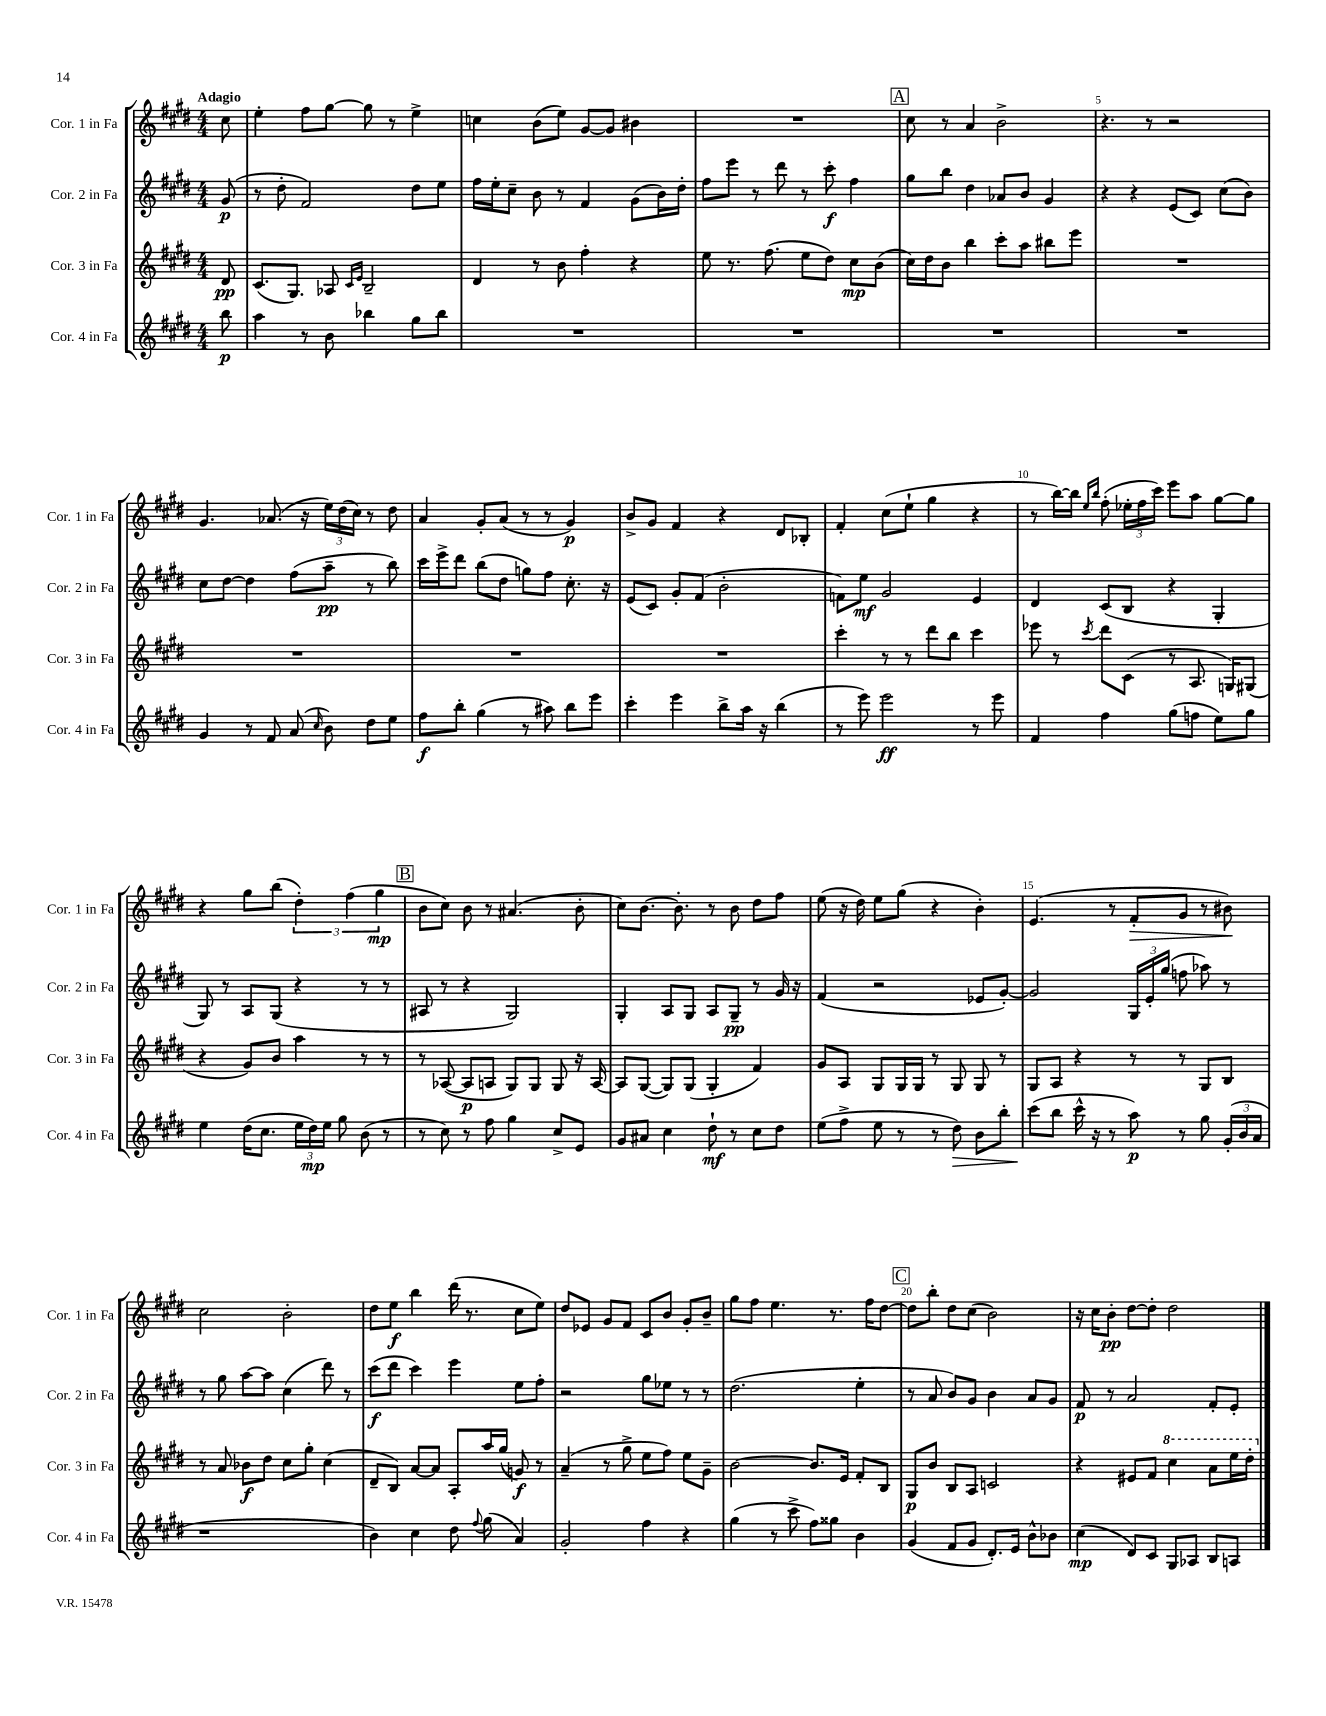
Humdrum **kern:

**kern	**kern	**kern	**kern
*staff4	*staff3	*staff2	*staff1
*clefG2	*clefG2	*clefG2	*clefG2
*k[f#c#g#d#]	*k[f#c#g#d#]	*k[f#c#g#d#]	*k[f#c#g#d#]
*M4/4	*M4/4	*M4/4	*M4/4
8bb	8d#	(8g#	8cc#
=	=	=	=
4aa	(8.c#	8r	4ee'
.	.	8dd#'	.
.	8.G#)	.	.
8r	.	2f#)	8ff#
8b	8A-	.	[8gg#
.	16qqc#	.	.
.	16qqe	.	.
4bb-	2B~	.	8gg#]
.	.	.	8r
8gg#	.	8dd#	4ee^
8bb-	.	8ee	.
=	=	=	=
1r	4d#	16ff#	4cc
.	.	16ee'	.
.	.	8cc#~	.
.	8r	8b	(8b
.	8b	8r	8ee)
.	4ff#'	4f#	[8g#
.	.	.	8g#]
.	4r	(8g#	4b#
.	.	16b)	.
.	.	16dd#'	.
=	=	=	=
1r	8ee	8ff#	1r
.	8.r	8eee	.
.	.	8r	.
.	(8.ff#	.	.
.	.	8ddd#	.
.	8ee	8r	.
.	8dd#)	8ccc#'	.
.	8cc#	4ff#	.
.	(8b	.	.
=	=	=	=
1r	16cc#)	8gg#	8cc#
.	16dd#	.	.
.	8b	8bb	8r
.	4bb	4dd#	4a
.	8ccc#'	8a-	2b^
.	8aa	8b	.
.	8bb#	4g#	.
.	8eee	.	.
=	=	=	=
1r	1r	4r	4.r
.	.	4r	.
.	.	.	8r
.	.	(8e	2r
.	.	8c#)	.
.	.	(8cc#	.
.	.	8b)	.
=	=	=	=
4g#	1r	8cc#	4.g#
.	.	[8dd#	.
8r	.	4dd#]	.
8f#	.	.	(8.a-
(8a	.	(8ff#	.
.	.	.	16r
16qqcc#	.	.	.
8b)	.	8aa~	24ee)
.	.	.	(24dd#
.	.	.	24cc#)
8dd#	.	8r	8r
8ee	.	8bb)	8dd#
=	=	=	=
8ff#	1r	16ccc#	4a
.	.	16eee^	.
8bb'	.	8ddd#	.
(4gg#	.	(8bb	8g#'
.	.	8dd#	(8a
8r	.	8gg)	8r
8aa#)	.	8ff#	8r
8bb	.	8.cc#'	4g#)
8eee	.	.	.
.	.	16r	.
=	=	=	=
4ccc#'	1r	(8e	8b^
.	.	8c#)	8g#
4eee	.	8g#'	4f#
.	.	(8f#	.
8bb^	.	2b'	4r
16aa	.	.	.
16r	.	.	.
(4bb	.	.	8d#
.	.	.	8B-'
=	=	=	=
8r	4ccc#'	8f)	4f#'
8eee)	.	8ee	.
2eee	8r	2g#	(8cc#
.	8r	.	8ee`
.	8ddd#	.	4gg#
.	8bb	.	.
8r	4ccc#	4e	4r
8eee	.	.	.
=	=	=	=
4f#	8eee-	4d#	8r
.	8r	.	[16bb)
.	.	.	16bb]
.	.	.	16qqee
.	8qccc#	.	16qqbb
4ff#	8ddd#	(8c#	(8ff#'
.	(8c#	8B	24ee-'
.	.	.	24ff#
.	.	.	24ccc#)
(8gg#	8r	4r	8eee
8ff	8.A	.	8aa
8ee)	.	4G#'	[8gg#
.	16G)	.	.
8gg#	(8G#	.	8gg#]
=	=	=	=
4ee	4r	8G#)	4r
.	.	8r	.
(16dd#	8g#)	8A	8gg#
8.cc#	.	.	.
.	8b	(8G#	(8bb
24ee	4aa	4r	6dd#')
24dd#)	.	.	.
24ee	.	.	.
8gg#	.	.	.
.	.	.	(6ff#
(8b	8r	8r	.
.	.	.	6gg#
8r	8r	8r	.
=	=	=	=
8r	8r	8A#	8b
8cc#)	([8A-	8r	8cc#)
8r	8A-]	4r	8b
8ff#	8A	.	8r
4gg#	8G#)	2G#)	(4.a#
.	8G#	.	.
8cc#^	8G#	.	.
8e	16r	.	8b'
.	[16A	.	.
=	=	=	=
8g#	8A]	4G#'	8cc#)
8a#	([8G#	.	[8.b
4cc#	8G#])	8A	.
.	.	.	8.b']
.	(8G#	8G#	.
8dd#`	4G#'	8A	8r
8r	.	8G#~	8b
8cc#	4f#)	8r	8dd#
8dd#	.	16g#	8ff#
.	.	16r	.
=	=	=	=
(8ee	8g#	(4f#	(8ee
8ff#^	8A	.	16r
.	.	.	16dd#)
8ee	8G#	2r	8ee
8r	16G#	.	(8gg#
.	16G#	.	.
8r	8r	.	4r
8dd#)	8G#	.	.
8b	8G#	8e-	4b')
8bb'	8r	[8g#')	.
=	=	=	=
(8ccc#	8G#	2g#]	(4.e
8bb	8A	.	.
16ccc#^^	4r	.	.
16r	.	.	.
8r	.	.	8r
8aa)	8r	24G#	8f#'
.	.	24e'	.
.	.	(24gg#	.
8r	8r	8ff	8g#
8gg#	8G#	8aa-)	8r
(24g#'	8B	8r	8b#)
24b	.	.	.
24a	.	.	.
=	=	=	=
1r	8r	8r	2cc#
.	8a	8gg#	.
.	8b-	[8aa	.
.	8dd#	8aa]	.
.	8cc#	(4cc#	2b'
.	8gg#'	.	.
.	(4cc#	8ddd#)	.
.	.	8r	.
=	=	=	=
4b)	8d#~	(8ccc#	8dd#
.	8B)	8ddd#	8ee
4cc#	[8a	4ccc#)	4bb
.	8a]	.	.
8dd#	8A'	4eee	(16ddd#
.	.	.	8.r
8qqff#	.	.	.
(8gg#	16aa	.	.
.	(16gg#	.	.
4a)	8g)	8ee	8cc#
.	8r	8ff#'	8ee)
=	=	=	=
2g#'	(4a~	2r	8dd#
.	.	.	8e-
.	8r	.	8g#
.	8gg#^	.	8f#
4ff#	8ee	8gg#	8c#
.	8ff#)	8ee-	8b
4r	8ee	8r	8g#'
.	8g#~	8r	8b~
=	=	=	=
(4gg#	[2b	(2.dd#	8gg#
.	.	.	8ff#
8r	.	.	4.ee
8ccc#^	.	.	.
8ff#)	8.b]	.	.
8gg##	.	.	8.r
.	16e	.	.
4b	8f#'	4ee'	.
.	.	.	16ff#
.	8B	.	[8dd#
=	=	=	=
(4g#	8G#	8r	8dd#]
.	8b	8a	8bb'
8f#	8B	8b)	8dd#
8g#	8A	8g#	(8cc#
8.d#')	2c	4b	2b)
16e	.	.	.
8b^^	.	8a	.
8b-	.	8g#	.
=	=	=	=
(4cc#	4r	8f#	16r
.	.	.	16cc#
.	.	8r	8b'
8d#)	8e#	2a	[8dd#
8c#	8f#	.	8dd#']
8G#	4ccc#	.	2dd#
8A-	.	.	.
8B	8aa	8f#'	.
8A	16eee	8e'	.
.	16ddd#'	.	.
==	==	==	==
*-	*-	*-	*-
